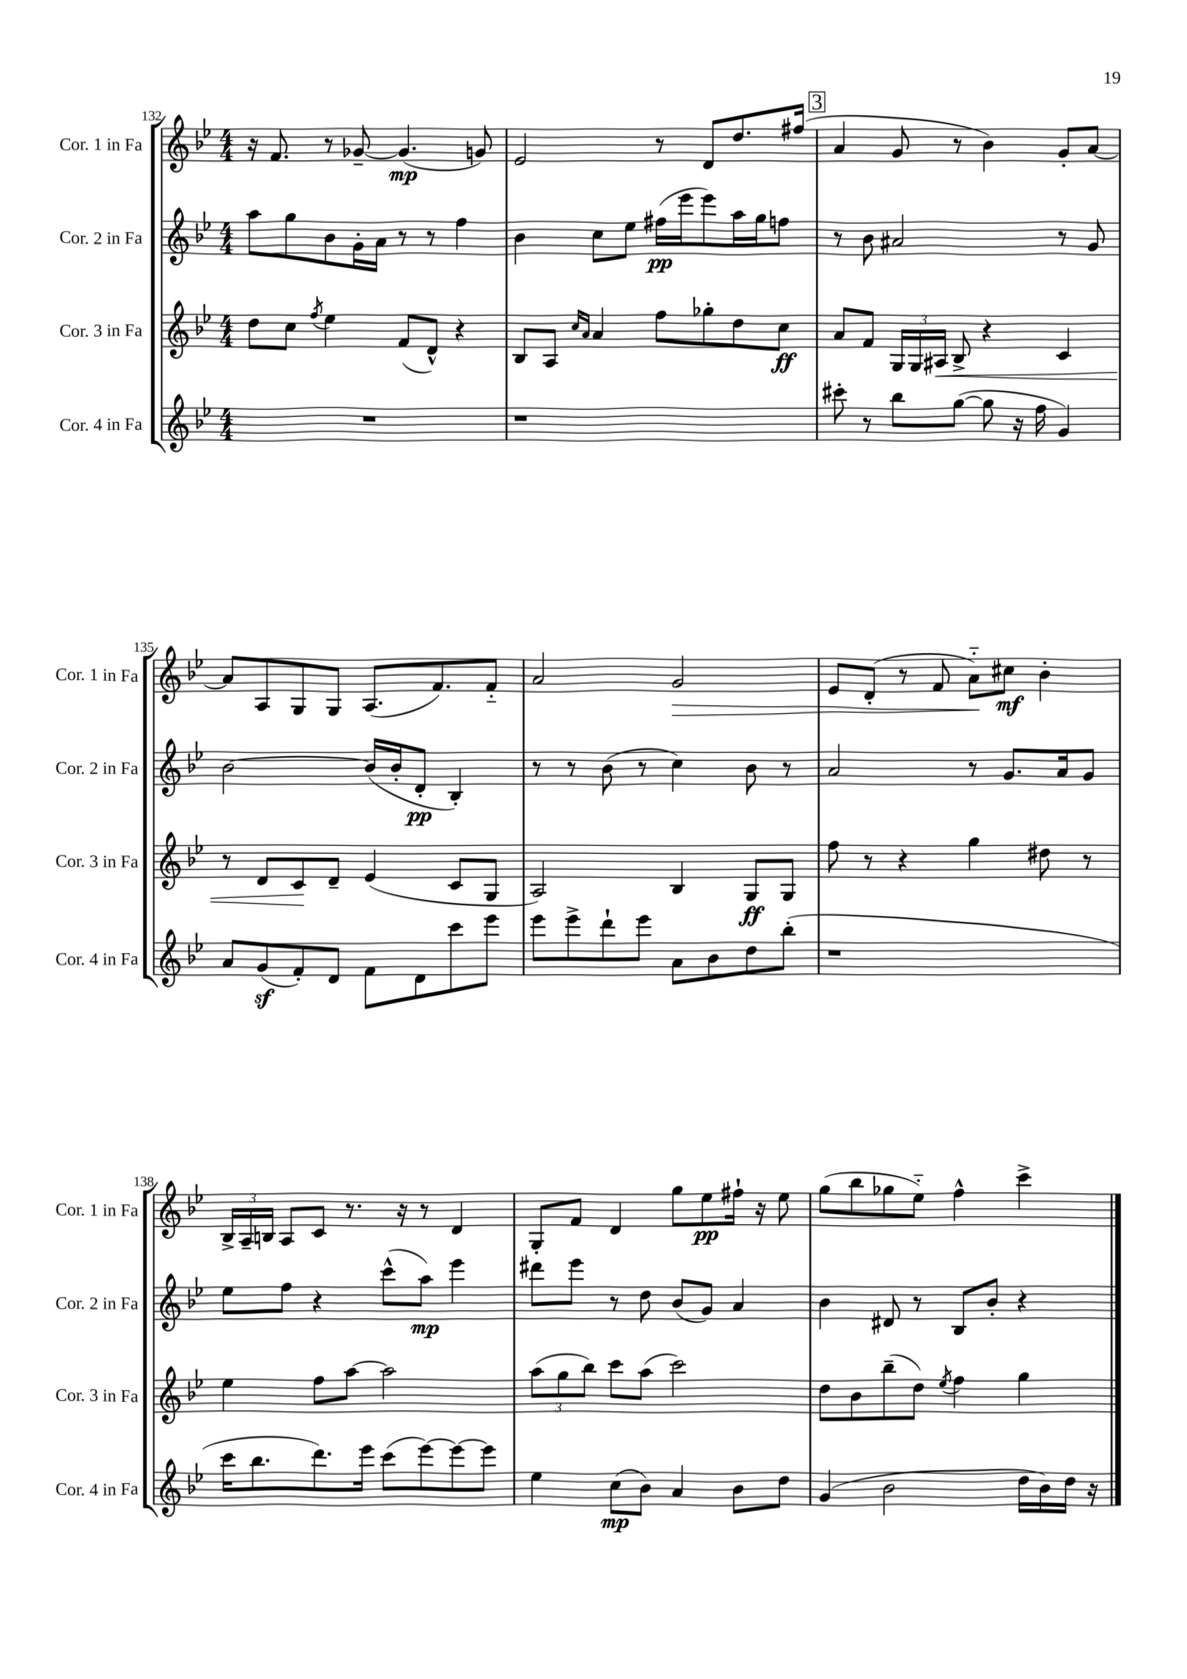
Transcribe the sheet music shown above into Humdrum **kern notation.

**kern	**kern	**kern	**kern
*staff4	*staff3	*staff2	*staff1
*clefG2	*clefG2	*clefG2	*clefG2
*k[b-e-]	*k[b-e-]	*k[b-e-]	*k[b-e-]
*M4/4	*M4/4	*M4/4	*M4/4
1r	8dd	8aa	16r
.	.	.	8.f
.	8cc	8gg	.
.	8qff	.	.
.	4ee-	8b-	8r
.	.	16g'	[8g-~
.	.	16a	.
.	(8f	8r	(4.g-]
.	8d^^)	8r	.
.	4r	4ff	.
.	.	.	8g)
=	=	=	=
1r	8B-	4b-	2e-
.	8A	.	.
.	16qqcc	.	.
.	16qqa	.	.
.	4a	8cc	.
.	.	8ee-	.
.	8ff	(16ff#	8r
.	.	16eee-	.
.	8gg-'	8eee-)	8d
.	8dd	16aa	8.dd
.	.	16gg	.
.	8cc	8ff	.
.	.	.	(16ff#
=	=	=	=
8ccc#'	8a	8r	4a
8r	8f	8b-	.
8bb-	24G	2a#	8g
.	24G	.	.
.	24A#	.	.
([8gg	8B-^	.	8r
8gg]	4r	.	4b-)
16r	.	.	.
16ff	.	.	.
4g)	4c	8r	8g'
.	.	8g	[8a
=	=	=	=
8a	8r	[2b-	8a]
(8g	8d	.	8A
8f')	8c	.	8G
8d	8d~	.	8G
8f	(4e-	(16b-]	(8.A
.	.	16b-'	.
8d	.	8d'	.
.	.	.	8.f)
8ccc	8c	4B-')	.
8eee-	8G	.	8f'~
=	=	=	=
8eee-	2A)	8r	2a
8eee-^	.	8r	.
8ddd`	.	(8b-	.
8eee-	.	8r	.
8a	4B-	4cc)	2g
8b-	.	.	.
8dd	8G	8b-	.
(8bb-'	8G	8r	.
=	=	=	=
1r	8ff	2a	8e-
.	8r	.	(8d'
.	4r	.	8r
.	.	.	8f
.	4gg	8r	8a'~)
.	.	8.g	8cc#
.	8dd#	.	4b-'
.	.	16a	.
.	8r	8g	.
=	=	=	=
16ccc	4ee-	8ee-	24B-^
.	.	.	24A~
8.bb-	.	.	.
.	.	.	24B
.	.	8ff	8A
8.ddd)	8ff	4r	8c
.	[8aa	.	8.r
16eee-	.	.	.
(8ccc	2aa]	(8ccc^^	.
.	.	.	16r
[8eee-)	.	8aa)	8r
8eee-_	.	4eee-	4d
8eee-]	.	.	.
=	=	=	=
4ee-	(12aa	8ddd#	8G'
.	12gg	.	.
.	.	8eee-	8f
.	12bb-)	.	.
(8cc	8ccc	8r	4d
8b-)	(8aa	8dd	.
4a	2ccc)	(8b-	8gg
.	.	8g)	8ee-
8b-	.	4a	16ff#`
.	.	.	16r
8dd	.	.	8ee-
=	=	=	=
(4g	8dd	4b-	(8gg
.	8b-	.	8bb-
2b-	(8bb-~	8d#	8gg-
.	8dd)	8r	8ee-'~)
.	8qee-	.	.
.	4ff	8B-	4ff^^
.	.	8b-'	.
16dd	4gg	4r	4ccc^
16b-)	.	.	.
16dd	.	.	.
16r	.	.	.
==	==	==	==
*-	*-	*-	*-
